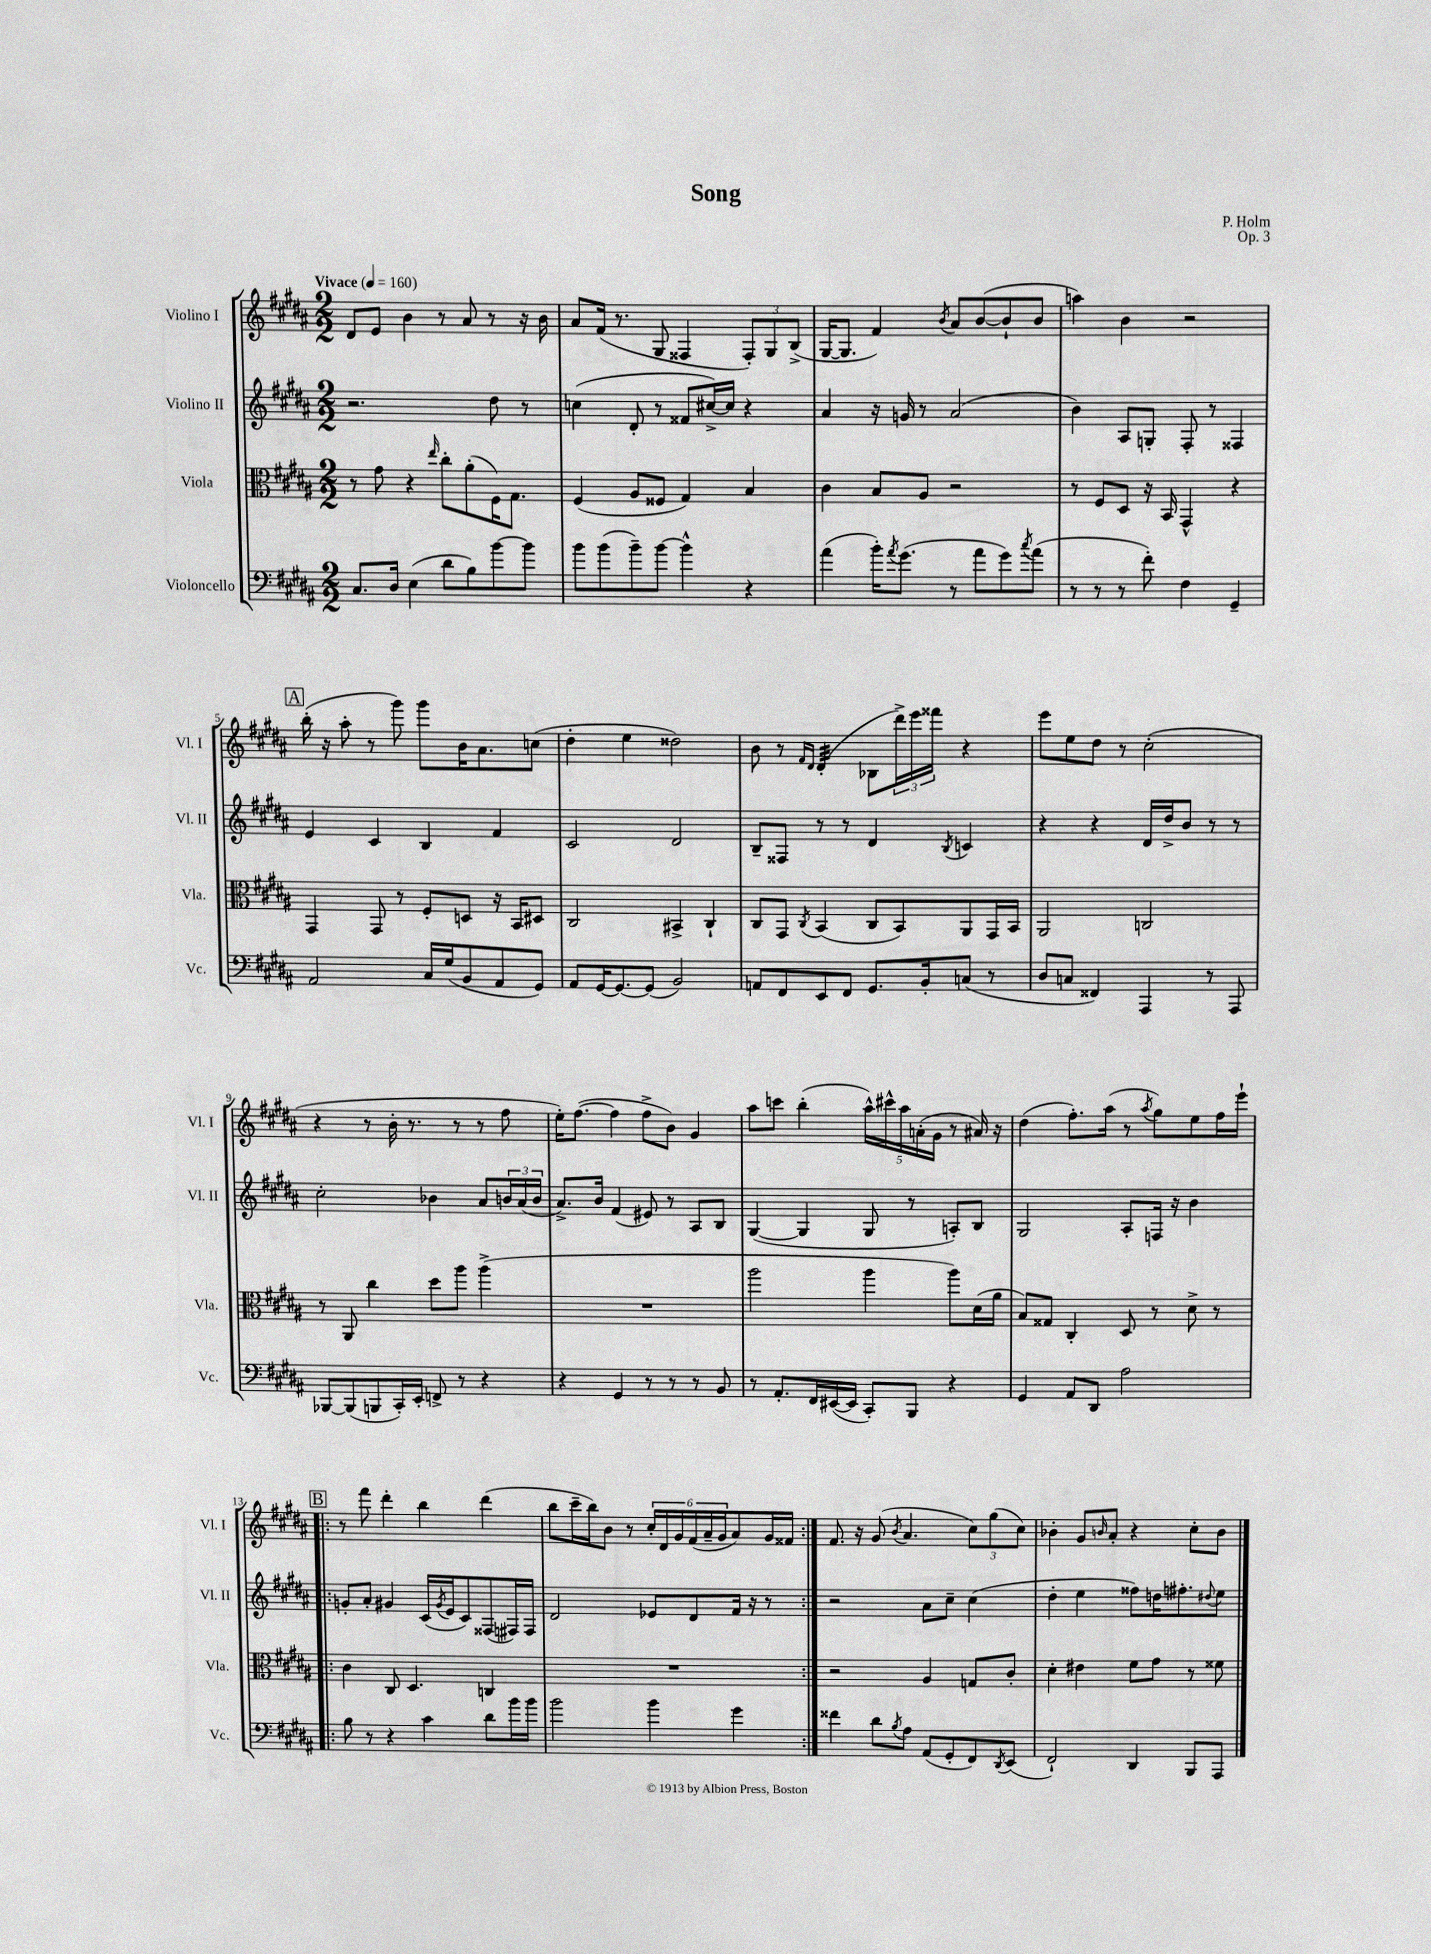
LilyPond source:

\header { title = "Song" composer = "P. Holm" opus = "Op. 3" }
<<
\new StaffGroup <<
\new Staff = "s0" \with { instrumentName = "Violino I" shortInstrumentName = "Vl. I" } {
    \clef treble \key b \major \numericTimeSignature \time 2/2 \tempo "Vivace" 4 = 160
    dis'8 e'8 b'4 r8 ais'8 r8 r16 b'16 |
    ais'8 fis'16( r8. gis8 fisis4 \tuplet 3/2 { fisis8-.) gis8 b8->( } |
    gis16~ gis8. fis'4) \acciaccatura { b'8 } ais'8 b'8~( b'8-! b'8 |
    a''4) b'4 r2 |
    \mark \markup { \box "A" } b''16-.( r16 ais''8-. r8 gis'''8) gis'''8 b'16 ais'8. c''8( |
    dis''4-. e''4 disis''2) |
    b'8 r8 \grace { fis'16 dis'16 } dis'4:32-.( bes8 \tuplet 3/2 { dis'''16->) e'''16 fisis'''16 } r4 |
    e'''8 e''8 dis''8 r8 cis''2-.( |
    r4 r8 b'16-. r8. r8 r8 fis''8 |
    e''16-.) fis''8.~( fis''4 fis''8-> b'8) gis'4 |
    ais''8 c'''8 b''4-.( \tuplet 5/4 { ais''16-^) cis'''16-^ ais''16 a'16-.( gis'16 } r8 ais'16) r16 |
    dis''4( fis''8.-.) ais''16( r8 \acciaccatura { ais''8 } gis''8) e''8 fis''16 e'''16-! |
    \repeat volta 2 { \mark \markup { \box "B" } r8 fis'''8 dis'''4-. b''4 dis'''4( |
    b''8 cis'''16-- b''16) b'8 r8 \tuplet 6/4 { cis''16-. dis'16 gis'16 fis'16( ais'16-- gis'16 } ais'8) gis'16 fisis'16 | }
    fis'8. r16 gis'8( \acciaccatura { b'8 } ais'4. \tuplet 3/2 { cis''8) gis''8( cis''8) } |
    bes'4-. gis'8 \grace { b'16 } ais'8-. r4 cis''8-. b'8 \bar "|." |
}
\new Staff = "s1" \with { instrumentName = "Violino II" shortInstrumentName = "Vl. II" } {
    \clef treble \key b \major \numericTimeSignature \time 2/2
    r2. dis''8 r8 |
    c''4( dis'8-. r8 fisis'8 cis''16~->) cis''16 r4 |
    ais'4 r16 g'16 r8 ais'2( |
    b'4) ais8 g8-. fis8-. r8 fisis4 |
    \mark \markup { \box "A" } e'4 cis'4 b4 fis'4 |
    cis'2 dis'2 |
    b8-- fisis8 r8 r8 dis'4 \acciaccatura { b8 } c'4 |
    r4 r4 dis'16 dis''16-> b'8 r8 r8 |
    cis''2-. bes'4 ais'8 \tuplet 3/2 { b'16 ais'16( b'16 } |
    ais'8.->) b'16 fis'4( eis'8) r8 ais8 b8 |
    gis4~( gis4 gis8 r8 a8-.) b8 |
    gis2 ais8-. f16 r16 b'4 |
    \repeat volta 2 { \mark \markup { \box "B" } g'8-. ais'8-. gis'4 cis'16( \acciaccatura { gis'8 } e'16 cis'8) fisis8( fis16) fis16 |
    dis'2 ees'8 dis'8 fis'16 r16 r8 | }
    r2 ais'8 cis''8-- cis''4( |
    dis''4-. e''4 fisis''8) d''16 fis''8.-. \appoggiatura { dis''8 } e''8 \bar "|." |
}
\new Staff = "s2" \with { instrumentName = "Viola" shortInstrumentName = "Vla." } {
    \clef alto \key b \major \numericTimeSignature \time 2/2
    r8 gis'8 r4 \grace { e''16 } cis''8-. ais'8-.( fis16) gis8. |
    fis4( ais8 fisis8 gis4) b4 |
    cis'4 b8 ais8 r2 |
    r8 fis8 dis8 r16 b,16 gis,4-^ r4 |
    \mark \markup { \box "A" } gis,4 gis,8 r8 fis8-. d8 r16 b,16 dis8 |
    cis2 bis,4-> cis4-! |
    cis8 gis,8 \acciaccatura { cis8 } b,4( cis8 b,8) ais,8 gis,16 b,16 |
    ais,2 c2 |
    r8 ais,8 cis''4 dis''8 ais''8 ais''4->( |
    R1 |
    ais''2 ais''4 ais''8) dis'16( ais'16 |
    b8) gisis8 cis4-. dis8 r8 dis'8-> r8 |
    \repeat volta 2 { \mark \markup { \box "B" } cis'4 cis8 dis4. c4 |
    R1 | }
    r2 ais4 g8 cis'8-. |
    dis'4-. eis'4 fis'8 gis'8 r8 fisis'8 \bar "|." |
}
\new Staff = "s3" \with { instrumentName = "Violoncello" shortInstrumentName = "Vc." } {
    \clef bass \key b \major \numericTimeSignature \time 2/2
    cis8. dis16 e4( dis'8 b8) b'8~ b'8 |
    b'8 b'8( b'8--) b'8~ b'4-^ r4 |
    ais'4( b'16-.) \acciaccatura { ais'8 } gis'8.( r8 ais'8 gis'8) \acciaccatura { cis''8 } ais'8( |
    r8 r8 r8 fis'8-.) fis4 gis,4-- |
    \mark \markup { \box "A" } ais,2 cis16 gis16( b,8 ais,8 gis,8) |
    ais,8 gis,16~ gis,8.~ gis,8( b,2) |
    a,8 fis,8 e,8 fis,8 gis,8. b,16-. c8( r8 |
    dis8 c8 fisis,4) ais,,4 r8 ais,,8 |
    bes,,8~ bes,,8( b,,8 cis,16-.) e,16-. f,8-> r8 r4 |
    r4 gis,4 r8 r8 r8 b,8 |
    r8 ais,8.-. fis,16 eis,16~( eis,16 cis,8-.) b,,8 r4 |
    gis,4 ais,8 dis,8 ais2 |
    \repeat volta 2 { \mark \markup { \box "B" } b8 r8 r4 cis'4 dis'8 b'16 b'16 |
    b'2 b'4 gis'4 | }
    fisis'4 dis'8 \acciaccatura { b8 } ais8 ais,8( gis,8-. fis,8) \acciaccatura { dis,8 } e,8( |
    fis,2-!) dis,4 b,,8 ais,,8 \bar "|." |
}
>>
>>
